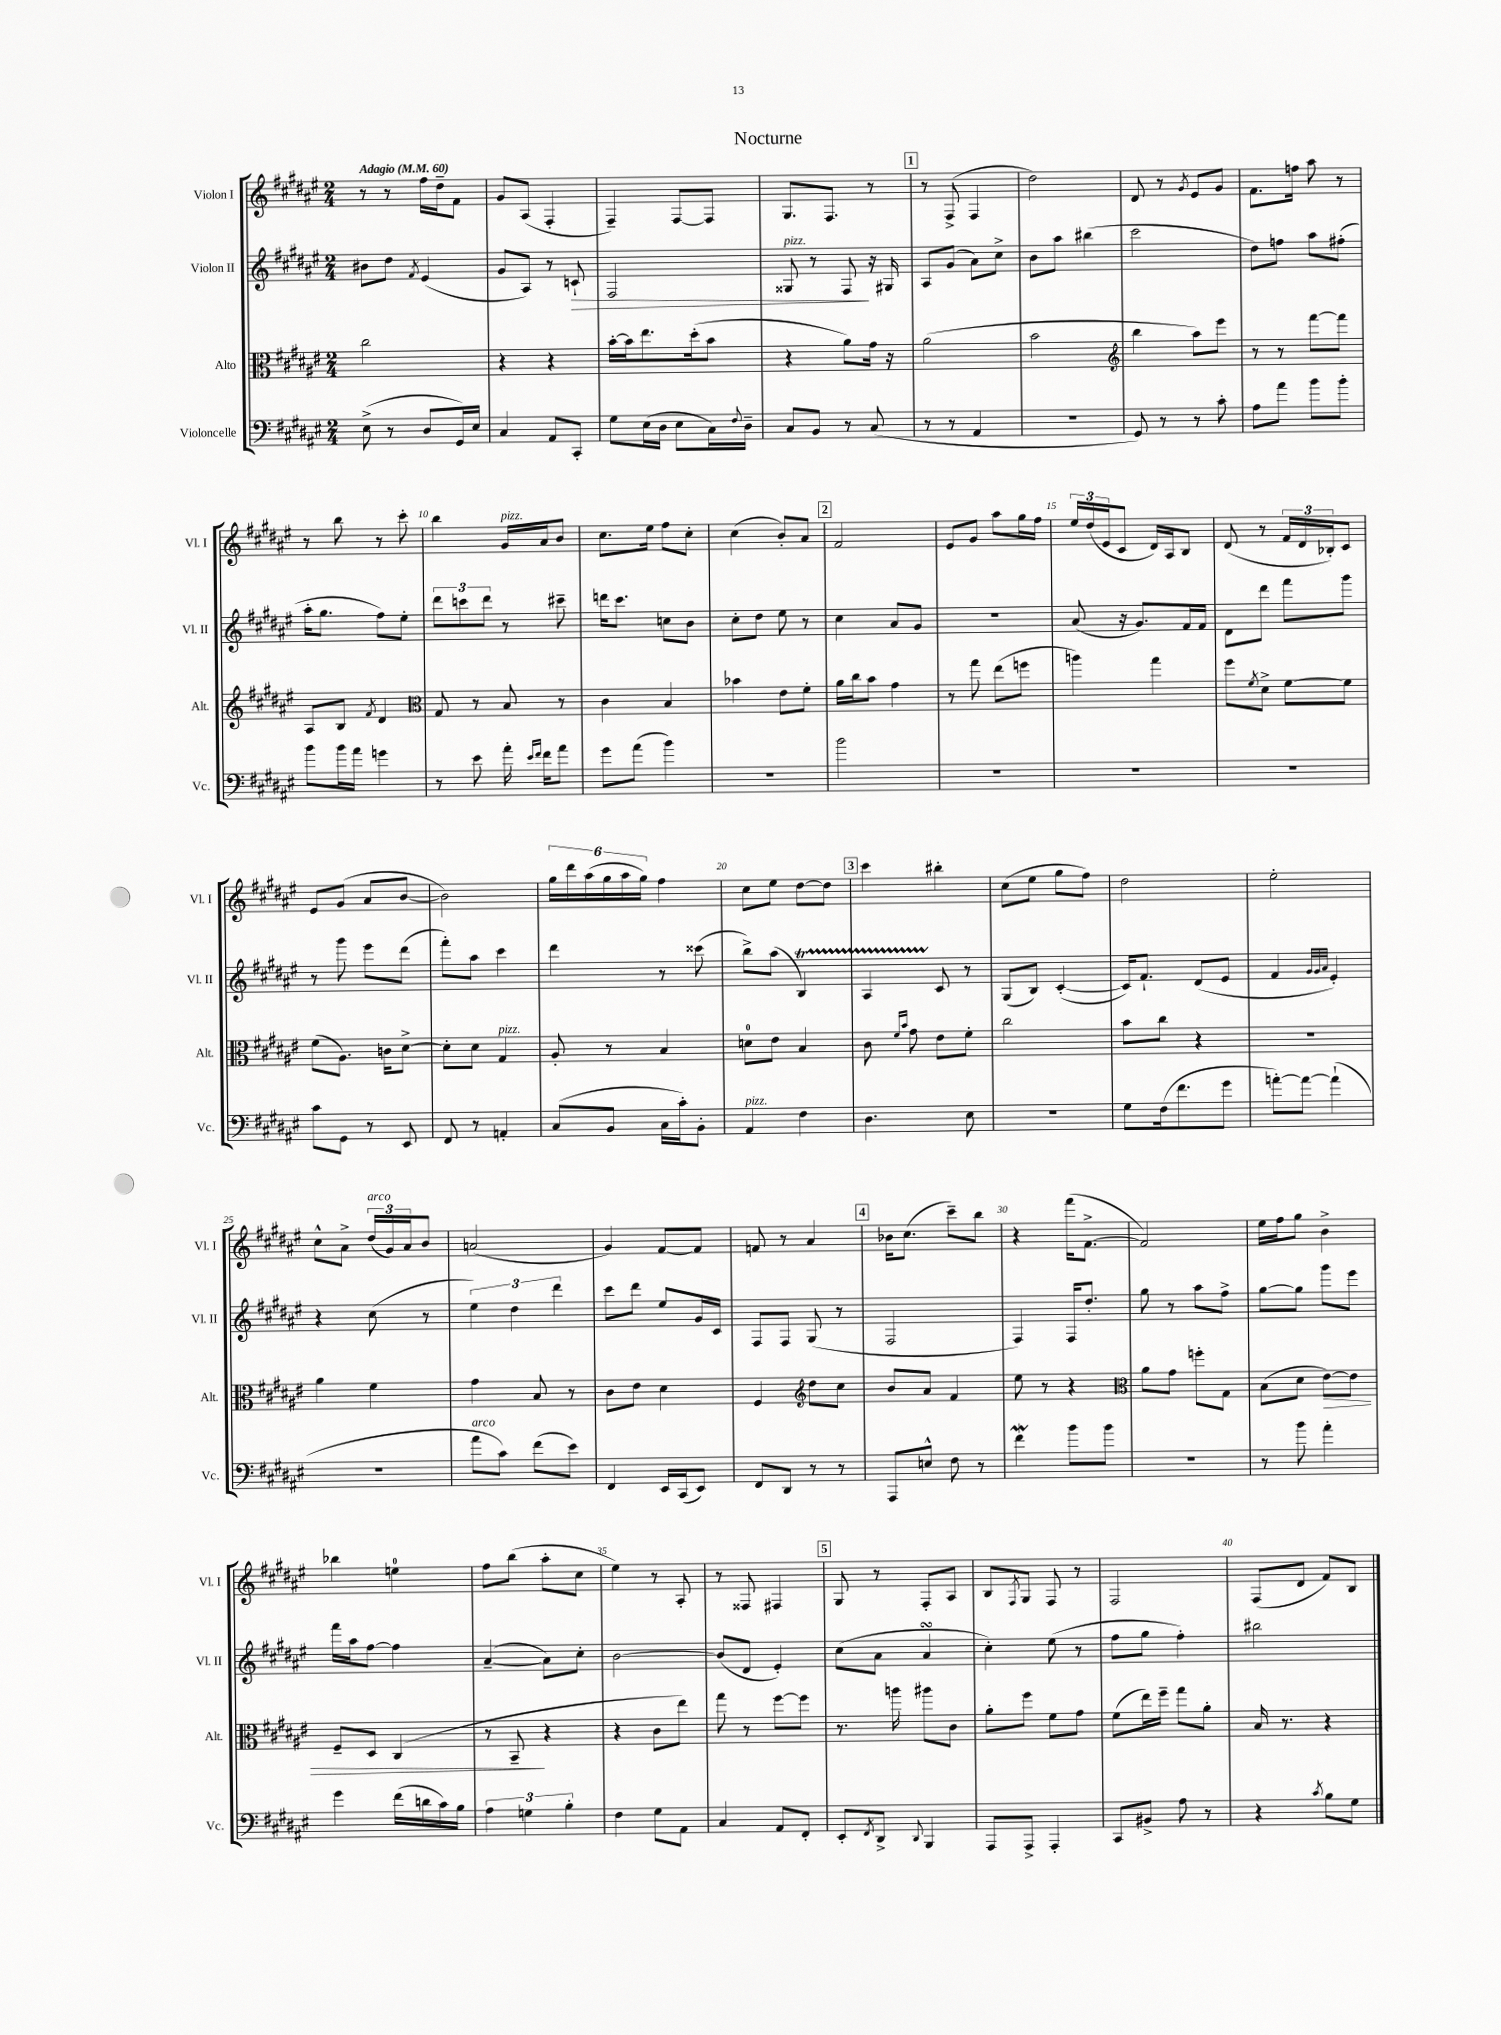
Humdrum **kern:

**kern	**kern	**kern	**kern
*staff4	*staff3	*staff2	*staff1
*clefF4	*clefC3	*clefG2	*clefG2
*k[f#c#g#d#a#e#]	*k[f#c#g#d#a#e#]	*k[f#c#g#d#a#e#]	*k[f#c#g#d#a#e#]
*M2/4	*M2/4	*M2/4	*M2/4
*MM60	*MM60	*MM60	*MM60
(8E#^	2cc#	8b#	8r
8r	.	8dd#	8r
.	.	8qf#	.
8D#	.	(4e#	16ff#
.	.	.	16dd#~
16GG#)	.	.	8f#
16E#	.	.	.
=	=	=	=
4C#	4r	8g#	8g#
.	.	8A#)	(8A#
8AA#	4r	8r	4F#'
8CC#'	.	8c`	.
=	=	=	=
8G#	[16b'	2F#	4F#~)
.	16b]	.	.
(16E#	8.ee#	.	.
16D#	.	.	.
8E#	.	.	[8F#
.	(16dd#'	.	.
16C#)	8b	.	8F#]
8qqF#	.	.	.
16D#~	.	.	.
=	=	=	=
8C#	4r	8G##	8.G#
8BB	.	8r	.
.	.	.	8.F#
8r	8a#)	8F#	.
(8C#	16g#	16r	8r
.	16r	16G#	.
=	=	=	=
8r	(2a#	8A#	8r
8r	.	(8g#	(8F#^
4AA#	.	8a#)	4F#
.	.	8cc#^	.
=	=	=	=
2r	2b	8b	2dd#)
.	.	8aa#	.
.	.	(4bb#	.
=	=	=	=
*	*clefG2	*	*
8GG#)	4bb	2ccc#	8d#
8r	.	.	8r
.	.	.	8qg#
8r	8aa#)	.	8e#
8c#'	8eee#	.	8g#
=	=	=	=
8A#	8r	8dd#)	8.f#
8a#	8r	8ff	.
.	.	.	16ff
8b	[8fff#	8aa#	8aa#
8b'	8fff#]	(8ff#'	8r
=	=	=	=
8b	8A#	16aa#'	8r
.	.	8.gg#	.
16b	8B	.	8bb
16a#	.	.	.
.	8qf#	.	.
4g	4d#	8ff#)	8r
.	.	8ee#'	8ccc#'
=	=	=	=
*	*clefC3	*	*
8r	8G#	12ddd#	4bb
.	.	12ccc	.
8e#	8r	.	.
.	.	12ddd#	.
16a#'	8B	8r	16g#
16qqe#	.	.	.
16qqf#	.	.	.
16f#	.	.	16a#
8a#	8r	8ccc#~	8b
=	=	=	=
8g#	4c#	16ddd	8.cc#
.	.	8.ccc#	.
(8a#	.	.	.
.	.	.	16ee#
4b)	4B	8cc	8ff#
.	.	8b	8cc#'
=	=	=	=
2r	4b-	8cc#'	(4cc#
.	.	8dd#	.
.	8e#	8ee#	8b')
.	8f#'	8r	8a#
=	=	=	=
2b	16a#	4cc#	2f#
.	16cc#	.	.
.	8b	.	.
.	4g#	8a#	.
.	.	8g#	.
=	=	=	=
2r	8r	2r	8e#
.	8gg#	.	8g#
.	(8ee#	.	8aa#
.	8ff	.	16gg#
.	.	.	16ff#
=	=	=	=
2r	4aa)	(8a#	24ee#
.	.	.	(24dd#
.	.	.	24e#
.	.	16r	8c#
.	.	8.g#)	.
.	4gg#	.	16d#)
.	.	.	16A#
.	.	16f#	8B
.	.	16f#	.
=	=	=	=
2r	8ff#	8d#	(8d#
.	8qf#	.	.
.	8d#^	8ddd#	8r
.	[8f#	8fff#	24f#
.	.	.	24d#
.	.	.	24B-')
.	8f#]	8ggg#	8c#
=	=	=	=
8c#	(8f#	8r	8e#
8GG#	8.A#)	8ggg#	(8g#
8r	.	8eee#	8a#
.	16c	.	.
8EE#	[8d#^	(8ddd#	[8b
=	=	=	=
8FF#	8d#']	8fff#')	2b])
8r	8d#	8aa#	.
4AA'	4G#	4ccc#	.
=	=	=	=
(8C#	8A#'	4ddd#	24gg#
.	.	.	24ddd#
.	.	.	(24aa#
8BB	8r	.	24gg#
.	.	.	24aa#
.	.	.	24gg#)
16C#	4B	8r	4ff#
16c#')	.	.	.
8BB'	.	(8ccc##	.
=	=	=	=
4AA#	8d	8bb^)	8cc#
.	8e#	(8aa#	8ee#
4F#	4B	4B)	[8dd#
.	.	.	8dd#]
=	=	=	=
4.D#	8c#	4A#	4ccc#
.	16qqf#	.	.
.	16qqb	.	.
.	8g#	.	.
.	8e#	8c#	4bb#'
8E#	8f#'	8r	.
=	=	=	=
2r	2cc#	(8G#	(8cc#
.	.	8B)	8ee#
.	.	([4c#'	8gg#
.	.	.	8ff#)
=	=	=	=
8G#	8b	16c#])	2dd#
.	.	8.f#`	.
(16F#	8cc#	.	.
8.f#	.	.	.
.	4r	(8d#	.
8g#	.	8e#	.
=	=	=	=
[8a')	2r	4f#	2ee#'
8a_	.	.	.
.	.	32qqg#	.
.	.	32qqg#	.
.	.	32qqa#	.
(4a`]	.	4e#')	.
=	=	=	=
2r	4a#	4r	8cc#^^
.	.	.	8a#^
.	4f#	(8cc#	(24dd#
.	.	.	24g#)
.	.	.	24a#
.	.	8r	8b
=	=	=	=
8a#	4g#	6ee#)	(2a
8c#)	.	.	.
.	.	6dd#	.
(8f#	8B	.	.
.	.	6ddd#	.
8e#)	8r	.	.
=	=	=	=
4FF#	8c#	8ccc#	4g#)
.	8e#	8ddd#	.
16EE#	4d#	8ee#	[8f#
(16CC#	.	.	.
8EE#)	.	16g#	8f#]
.	.	16c#	.
=	=	=	=
8FF#	4F#	8F#	8f
8DD#	.	8F#	8r
*	*clefG2	*	*
8r	8dd#	(8G#	4a#
8r	8cc#	8r	.
=	=	=	=
8AAA#	8b	2F#	16b-
.	.	.	(8.cc#
8E^^	8a#	.	.
8F#	4f#	.	8ccc#~)
8r	.	.	8bb
=	=	=	=
4f#	8ee#	4F#)	4r
.	8r	.	.
8b	4r	16F#	(16fff#
.	.	8.dd#'	[8.f#^
8b	.	.	.
=	=	=	=
*	*clefC3	*	*
2r	8a#	8gg#	2f#])
.	8g#	8r	.
.	8ff'	8aa#	.
.	8G#	8ff#^	.
=	=	=	=
8r	(8B	[8gg#	16ee#
.	.	.	16ff#
8b	8d#	8gg#]	8gg#
4a#'	[8e#)	8ggg#	4b^
.	8e#]	8eee#	.
=	=	=	=
4g#	8F#~	16fff#	4bb-
.	.	16aa#	.
.	8D#	[8ff#	.
(16f#	(4C#	4ff#]	4ee
16d	.	.	.
16c#)	.	.	.
16B	.	.	.
=	=	=	=
6A#	8r	([4a#~	8ff#
.	8BB~	.	(8bb
6G	.	.	.
.	4r	8a#])	8aa#'
6B'	.	.	.
.	.	8cc#'	8cc#
=	=	=	=
4F#	4r	[2b	4ee#)
8G#	8c#	.	8r
8AA#	8ee#)	.	8A#'
=	=	=	=
4C#	8gg#	(8b]	8r
.	8r	8d#	8F##
8AA#	[8ff#	4e#')	4F#
8FF#'	8ff#]	.	.
=	=	=	=
8EE#'	8.r	(8cc#	8G#
8qFF#	.	.	.
8DD#^	.	8a#	8r
.	16aa	.	.
8qqDD#	.	.	.
4BBB	8aa#	4a#	8F#'
.	8c#	.	8A#
=	=	=	=
8AAA#	8a#'	4cc#')	8B
.	.	.	8qF#
8AAA#^	8ff#	.	8G#
4AAA#'	8f#	(8ee#	8F#
.	8g#	8r	8r
=	=	=	=
8CC#	(8f#	8ff#	2F#
8BB#^	16ee#)	8gg#	.
.	16ff#~	.	.
8A#	8gg#	4ff#')	.
8r	8a#'	.	.
=	=	=	=
4r	16B	2bb#	(8F#
.	8.r	.	.
.	.	.	8d#
8qc#	.	.	.
8B	4r	.	8f#)
8G#	.	.	8B
==	==	==	==
*-	*-	*-	*-
